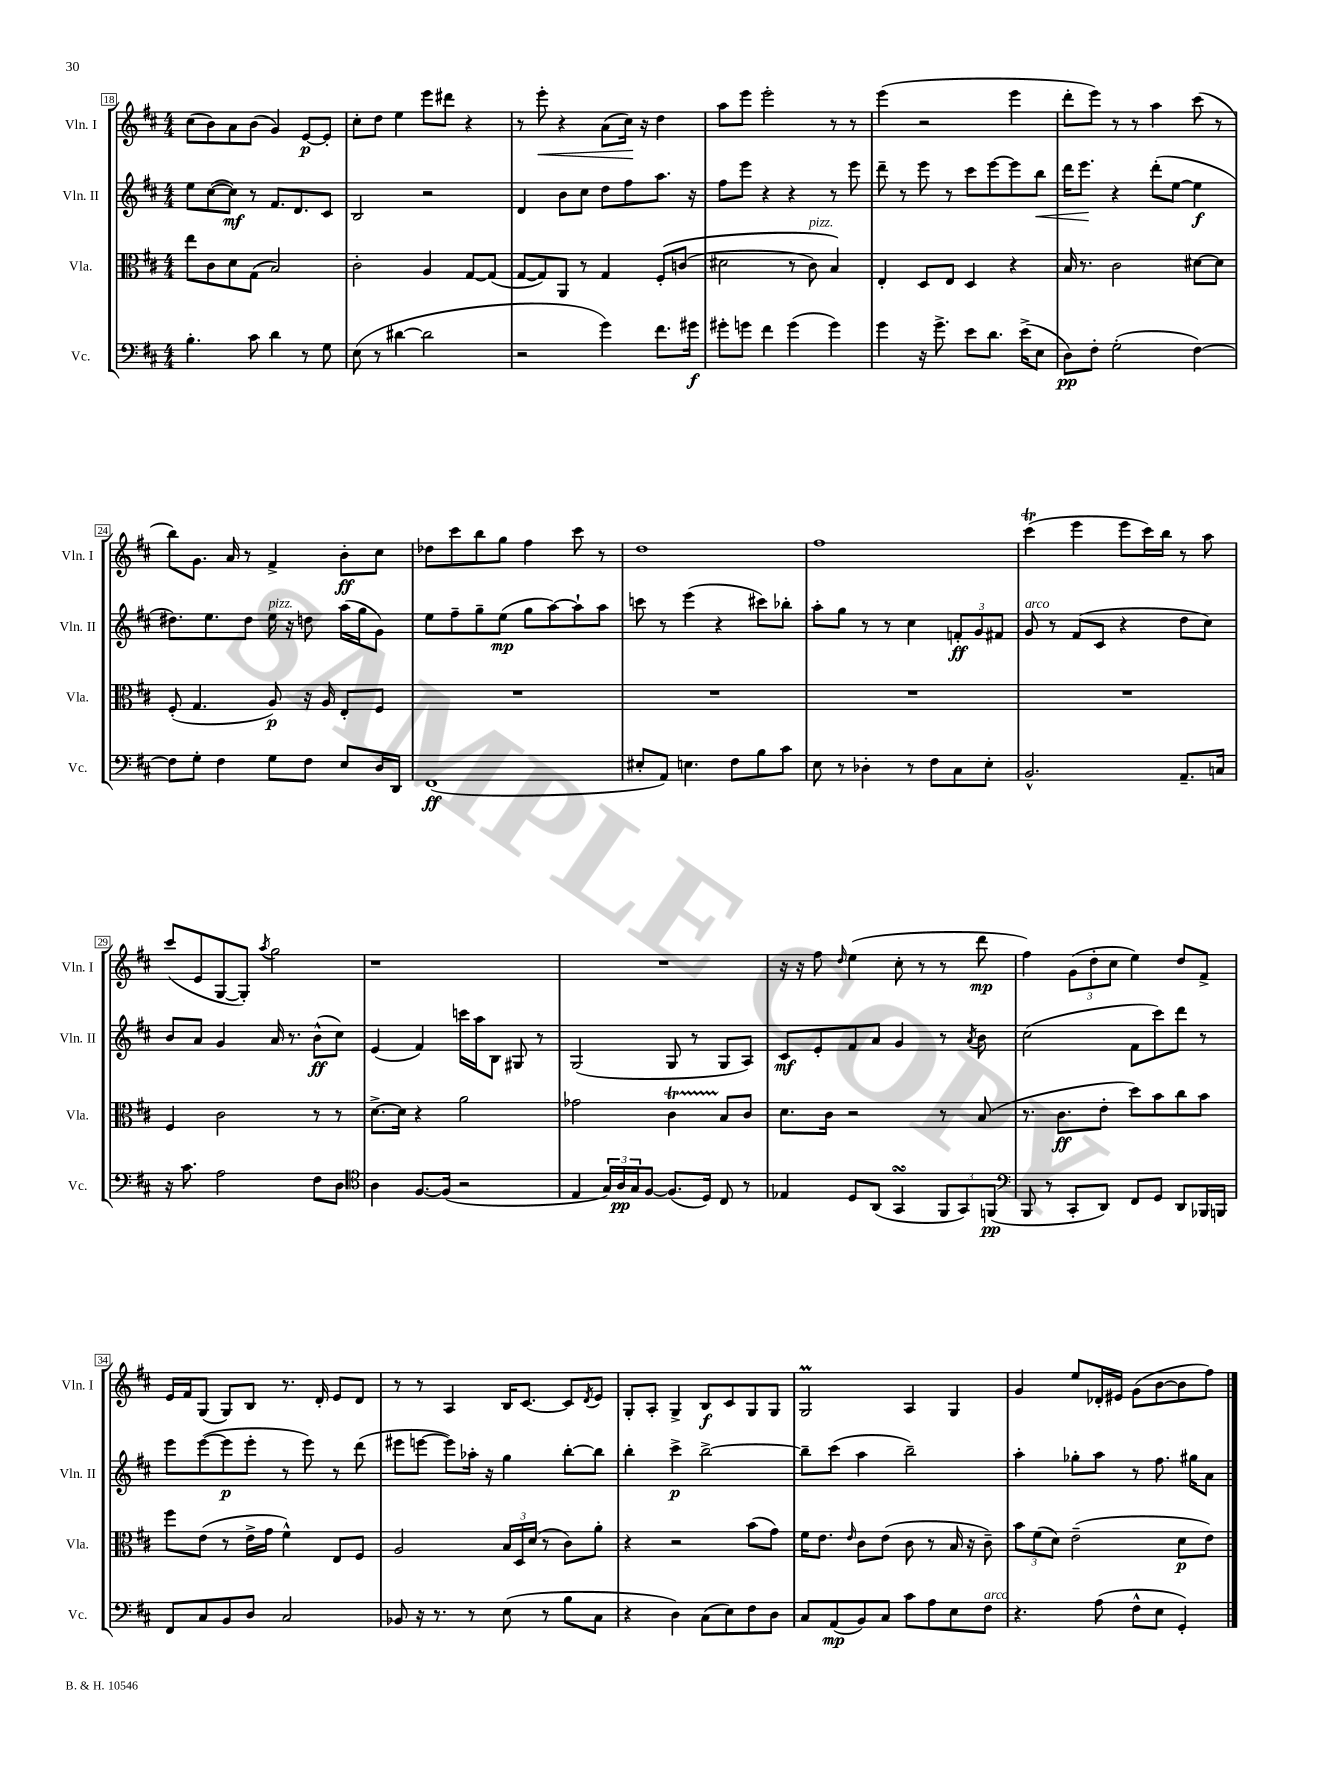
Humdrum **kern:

**kern	**dynam	**kern	**dynam	**kern	**dynam	**kern	**dynam
*part4	*part4	*part3	*part3	*part2	*part2	*part1	*part1
*staff4	*staff4	*staff3	*staff3	*staff2	*staff2	*staff1	*staff1
*I"Vc.	*	*I"Vla.	*	*I"Vln. II	*	*I"Vln. I	*
*I'Vc.	*	*I'Vla.	*	*I'Vln. II	*	*I'Vln. I	*
*clefF4	*	*clefC3	*	*clefG2	*	*clefG2	*
*k[f#c#]	*	*k[f#c#]	*	*k[f#c#]	*	*k[f#c#]	*
*M4/4	*	*M4/4	*	*M4/4	*	*M4/4	*
=18	=18	=18	=18	=18	=18	=18	=18
4.B'\	.	8ee\L	.	8ee\L	.	(8cc#\L	.
.	.	8c#\	.	([8cc#\	.	8b\)	.
.	.	8d\	.	8cc#\J])	mf	8a\	.
8c#\	.	(8G\J	.	8r	.	(8b\J	.
4d\	.	2B/)	.	8.f#/L	.	4g/)	.
.	.	.	.	8.d/	.	.	.
8r	.	.	.	.	.	[8e/L	p
8G\	.	.	.	8c#/J	.	8e'/J]	.
=19	=19	=19	=19	=19	=19	=19	=19
(8E\	.	2c#'\	.	2B/	.	8cc#'\L	.
8r	.	.	.	.	.	8dd\J	.
[4d#X\	.	.	.	.	.	4ee\	.
2d#\]	.	4A/	.	2r	.	8eee\L	.
.	.	.	.	.	.	8ddd#X\J	.
.	.	[8G/L	.	.	.	4r	.
.	.	(8G/J]	.	.	.	.	.
=20	=20	=20	=20	=20	=20	=20	=20
2r	.	[8G/L	.	4d/	.	8r	.
!	!	!	!	!	!	!	!LO:HP:b
.	.	8G/])	.	.	.	8eee'\	<
.	.	8AA/J	.	8b\L	.	4r	.
.	.	8r	.	8cc#\J	.	.	.
4g\)	.	4G/	.	8dd\L	.	(8a\L	.
.	.	.	.	8ff#\	.	16cc#\Jk)	.
.	.	.	.	.	.	16r	[
8.f#\L	.	(8F#'/L	.	8.aa\J	.	4dd\	.
.	.	(8cn/J	.	.	.	.	.
16g#X\Jk	f	.	.	16r	.	.	.
=21	=21	=21	=21	=21	=21	=21	=21
8g#X'\L	.	2d#X\	.	8ff#\L	.	8aa\L	.
8gn\J	.	.	.	8eee\J	.	8eee\J	.
4f#\	.	.	.	4r	.	2eee'\	.
(4g\	.	8r	.	4r	.	.	.
!	!	!LO:TX:a:i:t=pizz.	!	!	!	!	!
.	.	8c#\)	.	.	.	.	.
4g\)	.	4B/)	.	8r	.	8r	.
.	.	.	.	8eee\	.	8r	.
=22	=22	=22	=22	=22	=22	=22	=22
4g\	.	4E'/	.	8ddd~\	.	(4eee\	.
.	.	.	.	8r	.	.	.
16r	.	8D/L	.	8eee\	.	2r	.
8.g^\	.	.	.	.	.	.	.
.	.	8E/J	.	8r	.	.	.
8e\L	.	4D/	.	8ccc#\L	.	.	.
8.d\J	.	.	.	[8eee\	.	.	.
.	.	4r	.	8eee\]	.	4eee\	.
(16e^\KL	.	.	.	.	.	.	.
!	!	!	!	!	!LO:HP:b	!	!
8E\J	.	.	.	8bb\J	<	.	.
=23	=23	=23	=23	=23	=23	=23	=23
8D\L)	pp	16B/	.	16ddd\KL	.	8ddd'\L	.
.	.	8.r	.	8.eee\J	.	.	.
8F#'\J	.	.	.	.	.	8eee\J)	.
(2G'\	.	2c#\	.	4r	[	8r	.
.	.	.	.	.	.	8r	.
.	.	.	.	(8ddd'\L	.	4aa\	.
.	.	.	.	[8ee\J	.	.	.
[4F#\)	.	[8d#X\L	.	4ee\]	f	(8ccc#\	.
.	.	8d#\J]	.	.	.	8r	.
!!LO:LB:g=z
=24	=24	=24	=24	=24	=24	=24	=24
8F#\L]	.	(8F#'/	.	8.dd#X\L)	.	8bb\L)	.
8G'\J	.	4.G/	.	.	.	8.g\J	.
.	.	.	.	8.ee\	.	.	.
4F#\	.	.	.	.	.	.	.
.	.	.	.	.	.	16a/	.
.	.	.	.	8dd#\J	.	8r	.
!	!	!	!	!LO:TX:a:i:t=pizz.	!	!	!
8G\L	.	8A/)	p	16ee\	.	4f#^/	.
.	.	.	.	16r	.	.	.
8F#\J	.	16r	.	8ddn\	.	.	.
.	.	16A/	.	.	.	.	.
8E/L	.	8E'/L	.	(16aa\LL	.	8b'\L	ff
.	.	.	.	16gg\J	.	.	.
16D/L	.	8F#/J	.	8g\J)	.	8cc#\J	.
16DD/JJ	.	.	.	.	.	.	.
=25	=25	=25	=25	=25	=25	=25	=25
(1FF#	ff	1r	.	8ee\L	.	8dd-X\L	.
.	.	.	.	8ff#~\	.	8ccc#\	.
.	.	.	.	8gg~\	.	8bb\	.
.	.	.	.	(8ee\J	mp	8gg\J	.
.	.	.	.	8gg\L	.	4ff#\	.
.	.	.	.	[8aa\)	.	.	.
.	.	.	.	8aa`\]	.	8ccc#\	.
.	.	.	.	8aa\J	.	8r	.
=26	=26	=26	=26	=26	=26	=26	=26
8E#X'/L	.	1r	.	8cccn\	.	1dd	.
8AA/J)	.	.	.	8r	.	.	.
4.En\	.	.	.	(4eee\	.	.	.
.	.	.	.	4r	.	.	.
8F#\L	.	.	.	.	.	.	.
8B\	.	.	.	8ccc#X\L)	.	.	.
8c#\J	.	.	.	8bb-X'\J	.	.	.
=27	=27	=27	=27	=27	=27	=27	=27
8E\	.	1r	.	8aa'\L	.	1ff#	.
8r	.	.	.	8gg\J	.	.	.
4D-X'\	.	.	.	8r	.	.	.
.	.	.	.	8r	.	.	.
8r	.	.	.	4cc#\	.	.	.
8F#\L	.	.	.	.	.	.	.
8C#\	.	.	.	12fn'/L	ff	.	.
.	.	.	.	12g/	.	.	.
8E'\J	.	.	.	.	.	.	.
.	.	.	.	12f#X/J	.	.	.
=28	=28	=28	=28	=28	=28	=28	=28
!	!	!	!	!LO:TX:a:i:t=arco	!	!	!
2.BB^^/	.	1r	.	8g/	.	(4ccc#t\	.
.	.	.	.	8r	.	.	.
.	.	.	.	(8f#/L	.	4eee\	.
.	.	.	.	8c#/J	.	.	.
.	.	.	.	4r	.	8eee\L	.
.	.	.	.	.	.	16ccc#\L)	.
.	.	.	.	.	.	16bb\JJ	.
8.AA~/L	.	.	.	8dd\L	.	8r	.
.	.	.	.	8cc#\J)	.	8aa\	.
16Cn/Jk	.	.	.	.	.	.	.
!!LO:LB:g=z
=29	=29	=29	=29	=29	=29	=29	=29
16r	.	4F#/	.	8b/L	.	(8ccc#/L	.
8.c#\	.	.	.	.	.	.	.
.	.	.	.	8a/J	.	8e/	.
2A\	.	2c#\	.	4g/	.	[8G/	.
.	.	.	.	.	.	8G'/J])	.
.	.	.	.	.	.	8qaa/	.
.	.	.	.	16a/	.	2gg\	.
.	.	.	.	8.r	.	.	.
8F#\L	.	8r	.	(8b^^\L	ff	.	.
8D\J	.	8r	.	8cc#\J)	.	.	.
=30	=30	=30	=30	=30	=30	=30	=30
*clefC4	*	*	*	*	*	*	*
4A\	.	[8.d^\L	.	(4e/	.	1r	.
.	.	16d\Jk]	.	.	.	.	.
[8.F#/L	.	4r	.	4f#/)	.	.	.
(16F#/Jk]	.	.	.	.	.	.	.
2r	.	2a\	.	16cccn\LL	.	.	.
.	.	.	.	16aa\J	.	.	.
.	.	.	.	8B\J	.	.	.
.	.	.	.	8G#X/	.	.	.
.	.	.	.	8r	.	.	.
=31	=31	=31	=31	=31	=31	=31	=31
4E/	.	2g-X\	.	(2G/	.	1r	.
24G/LL)	.	.	.	.	.	.	.
24A/	pp	.	.	.	.	.	.
24G/J	.	.	.	.	.	.	.
[8F#/J	.	.	.	.	.	.	.
(8.F#/L]	.	4c#t\	.	8G/	.	.	.
.	.	.	.	8r	.	.	.
16D/Jk)	.	.	.	.	.	.	.
8C#/	.	8B/L	.	8G/L	.	.	.
8r	.	8c#/J	.	8A/J)	.	.	.
=32	=32	=32	=32	=32	=32	=32	=32
4E-X/	.	8.d\L	.	8c#/L	mf	16r	.
.	.	.	.	.	.	16r	.
.	.	.	.	8e'/	.	8ff#\	.
.	.	16c#\Jk	.	.	.	.	.
.	.	.	.	.	.	16qqdd/	.
8D/L	.	2r	.	8f#/	.	(4ee\	.
(8AA/J	.	.	.	8a/J	.	.	.
4GGsSSs/	.	.	.	4g/	.	8cc#'\	.
.	.	.	.	.	.	8r	.
12FF#/L	.	8r	.	8r	.	8r	.
12GG/)	.	.	.	.	.	.	.
.	.	.	.	8qa/	.	.	.
.	.	(8B/	.	8b\	.	8ddd\	mp
(12FFn/J	pp	.	.	.	.	.	.
=33	=33	=33	=33	=33	=33	=33	=33
*clefF4	*	*	*	*	*	*	*
8BBB/	.	8.r	.	(2cc#\	.	4ff#\)	.
8r	.	.	.	.	.	.	.
.	.	8.c#\L	ff	.	.	.	.
8CC#'/L	.	.	.	.	.	(12g\L	.
.	.	.	.	.	.	12dd'\	.
8DD/J)	.	8e'\J	.	.	.	.	.
.	.	.	.	.	.	12cc#\J	.
8FF#/L	.	8dd\L)	.	8f#\L	.	4ee\)	.
8GG/J	.	8b\	.	8ccc#\)	.	.	.
8DD/L	.	8cc#\	.	8ddd\J	.	8dd/L	.
16BBB-X/L	.	8b\J	.	8r	.	8f#^/J	.
16BBBn/JJ	.	.	.	.	.	.	.
!!LO:LB:g=z
=34	=34	=34	=34	=34	=34	=34	=34
8FF#/L	.	8ff#\L	.	8eee\L	.	16e/LL	.
.	.	.	.	.	.	16f#/J	.
8C#/	.	(8e\J	.	([8eee\	.	(8G/J	.
8BB/	.	8r	.	8eee\]	p	8G/L)	.
8D/J	.	16e^\LL	.	8eee'\J	.	8B/J	.
.	.	16g\JJ	.	.	.	.	.
2C#/	.	4f#^^\)	.	8r	.	8.r	.
.	.	.	.	8eee\)	.	.	.
.	.	.	.	.	.	16d'/	.
.	.	8E/L	.	8r	.	8e/L	.
.	.	8F#/J	.	(8ddd\	.	8d/J	.
=35	=35	=35	=35	=35	=35	=35	=35
8BB-X/	.	2A/	.	8eee#X\L	.	8r	.
16r	.	.	.	[8eeen\J	.	8r	.
8.r	.	.	.	.	.	.	.
.	.	.	.	8eee\L])	.	4A/	.
8r	.	.	.	16aa-X'\Jk	.	.	.
.	.	.	.	16r	.	.	.
(8E\	.	24B/LL	.	4gg\	.	16B/KL	.
.	.	24D/	.	.	.	.	.
.	.	.	.	.	.	[8.c#/J	.
.	.	(24d/JJ	.	.	.	.	.
8r	.	8r	.	.	.	.	.
8B\L	.	8c#\L)	.	[8bb'\L	.	8c#/L]	.
.	.	.	.	.	.	8qd/	.
8C#\J	.	8a'\J	.	8bb\J]	.	8e/J	.
=36	=36	=36	=36	=36	=36	=36	=36
4r	.	4r	.	4bb'\	.	8G'/L	.
.	.	.	.	.	.	8A'/J	.
4D\)	.	2r	.	4ccc#^\	p	4G^/	.
(8C#\L	.	.	.	[2bb^\	.	8B/L	f
8E\)	.	.	.	.	.	8c#/	.
8F#\	.	(8b\L	.	.	.	8G/	.
8D\J	.	8g\J)	.	.	.	8G/J	.
=37	=37	=37	=37	=37	=37	=37	=37
8C#/L	.	16f#\KL	.	8bb~\L]	.	2GM/	.
.	.	8.e\J	.	.	.	.	.
(8AA/	mp	.	.	(8ccc#\J	.	.	.
.	.	16qqe/	.	.	.	.	.
8BB/)	.	8c#\L	.	4aa\	.	.	.
8C#/J	.	(8e\J	.	.	.	.	.
8c#\L	.	8c#\	.	2bb~\)	.	4A/	.
8A\	.	8r	.	.	.	.	.
8E\	.	16B/	.	.	.	4G/	.
.	.	16r	.	.	.	.	.
!LO:TX:a:i:t=arco	!	!	!	!	!	!	!
8F#\J	.	8c#~\)	.	.	.	.	.
=38	=38	=38	=38	=38	=38	=38	=38
4.r	.	12b\L	.	4aa'\	.	4g/	.
.	.	(12f#\	.	.	.	.	.
.	.	12d\J)	.	.	.	.	.
.	.	(2e~\	.	8gg-X'\L	.	8ee/L	.
(8A\	.	.	.	8aa\J	.	16d-X'/L	.
.	.	.	.	.	.	16e#X/JJ	.
8F#^^\L	.	.	.	8r	.	(8g\L	.
8E\J	.	.	.	8.ff#\	.	[8b\	.
4GG'/)	.	8d\L	p	.	.	8b\]	.
.	.	.	.	16gg#X\KL	.	.	.
.	.	8e\J)	.	8a\J	.	8ff#\J)	.
==	==	==	==	==	==	==	==
*-	*-	*-	*-	*-	*-	*-	*-
